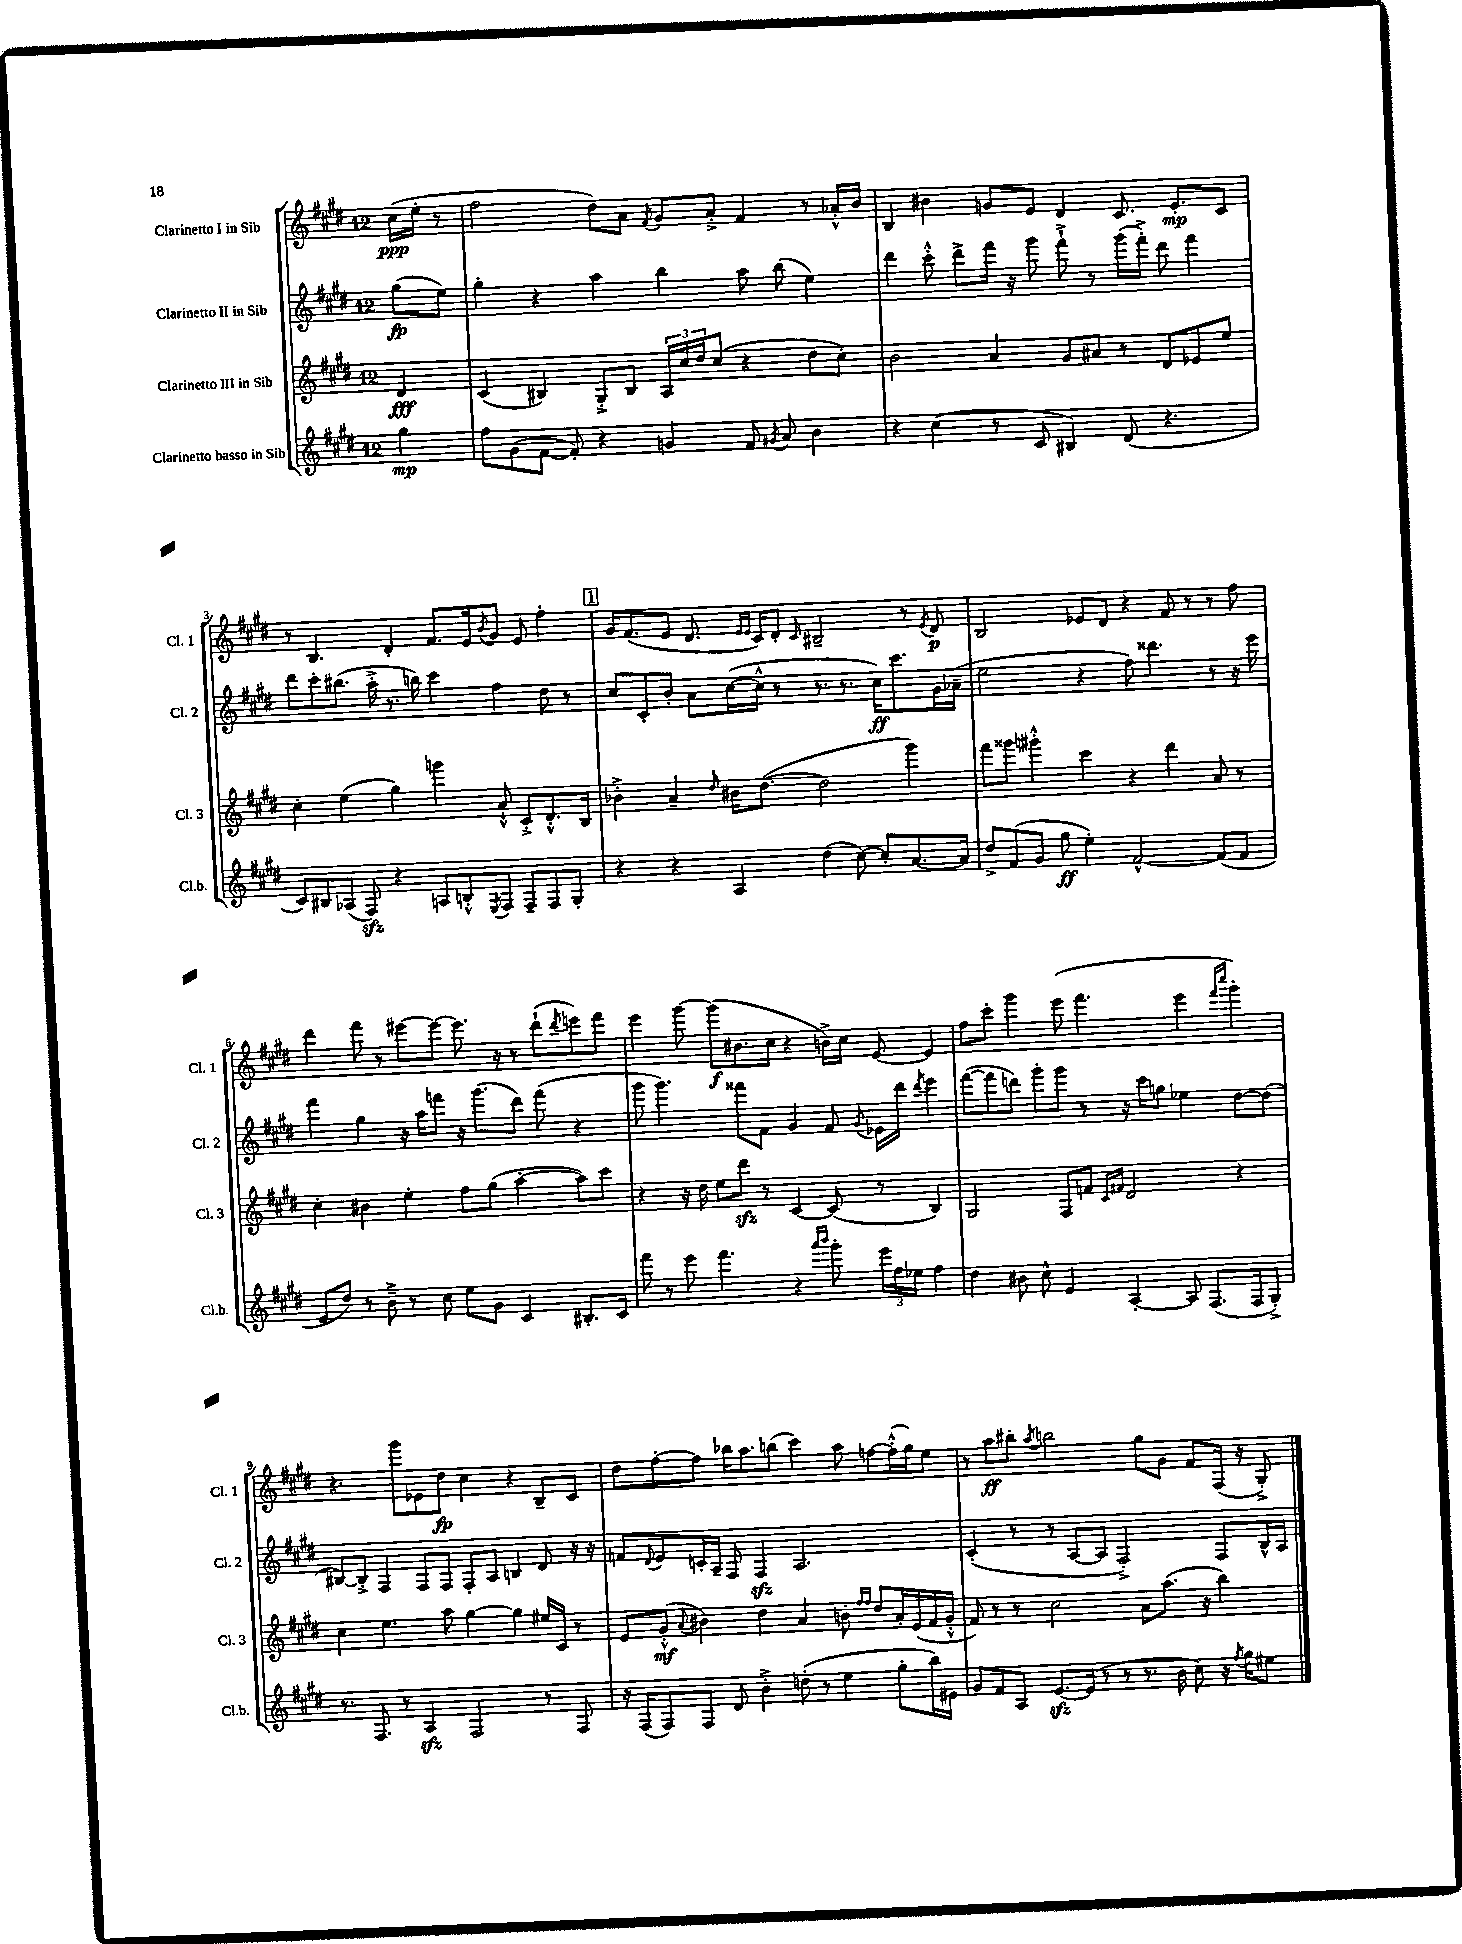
<<
\new StaffGroup <<
\new Staff = "s0" \with { instrumentName = "Clarinetto I in Sib" shortInstrumentName = "Cl. 1" } {
    \clef treble \key e \major \once \override Staff.TimeSignature.style = #'single-digit \time 12/8 \partial 4
    cis''16\ppp( e''16-. r8 |
    fis''2 dis''8) a'8 \acciaccatura { fis'8 } gis'8 a'8-.-> fis'4 r8 aes'16-.-^ b'16 |
    b4 bis'4 g'8 e'8 dis'4 cis'8. e'8.-.\mp cis'8 |
    r8 b4. dis'4-. fis'8. e'16 \acciaccatura { b'8 } gis'8 e'8 fis''4-. |
    \mark \markup { \box "1" } gis'16 fis'8.( e'8 dis'8. \grace { e'16 e'16 } cis'16) dis'8-. \grace { cis'16 } bis2-- r8 \acciaccatura { e'8 } dis'8\p |
    b2 ees'8 dis'8 r4 fis'8 r8 r8 fis''8 |
    dis'''4 fis'''8 r8 eis'''8~ eis'''8~ eis'''8. r16 r8 dis'''8-!( \acciaccatura { dis'''8 } e'''8) fis'''8 |
    e'''4 gis'''8~ gis'''8\f( bis'8. cis''16 r4 b'16->) cis''16 e'8~ e'4 |
    fis''8 cis'''8-. gis'''4 e'''8( fis'''4. e'''4 \grace { fis'''16 cis''''16 } gis'''4-.) |
    r4. gis'''8 ees'8 dis''8\fp cis''4 r4 b8-- cis'8 |
    dis''8 fis''8~-. fis''8 bes''16 a''8. b''8( cis'''4) a''8 f''8~ f''16-.-^( gis''16) e''8 |
    r8 a''8\ff bis''8-. \acciaccatura { a''8 } b''2 gis''8 gis'8 fis'8 fis16( r16 gis8-.->) \bar "|." |
}
\new Staff = "s1" \with { instrumentName = "Clarinetto II in Sib" shortInstrumentName = "Cl. 2" } {
    \clef treble \key e \major \once \override Staff.TimeSignature.style = #'single-digit \time 12/8 \partial 4
    gis''8\fp( e''8) |
    gis''4-. r4 a''4 b''4 a''8 b''8( e''4) |
    dis'''4 cis'''8-.-^ dis'''8-> fis'''16 r16 gis'''8 fis'''8-!-> r8 gis'''16( fis'''16-.->) dis'''8 fis'''4 |
    dis'''8 cis'''8-. bis''8.( a''16-.-> r8. b''16) cis'''4 fis''4 dis''8 r8 |
    \mark \markup { \box "1" } cis''8 cis'8-. b'8-. a'8 cis''16~( cis''16-^ r8 r8. r8. cis''16\ff) cis'''8. gis'16 aes'16--( |
    e''2 r4 fis''8) disis'''4. r8 r16 e'''16 |
    fis'''4 gis''4 r16 a''16 f'''8 r16 gis'''8.( dis'''8) f'''8( r4 |
    gis'''8 gis'''4.) fisis'''8 fis'8 gis'4 fis'8 \acciaccatura { gis'8 } ees'16 dis'''16 \acciaccatura { dis'''8 } e'''4 |
    fis'''8~( fis'''8 d'''8) gis'''8-. gis'''8 r8 r16 cis'''16 g''8 ees''4 dis''8~ dis''8( |
    bis8~) bis8-.-> fis4 fis8 fis8 fis8-. a8 b4 dis'8 r16 r16 |
    f'8 \appoggiatura { dis'8 } e'8 c'16-. a16-- fis8 fis4\sfz a2. |
    cis'4-.( r8 r8 a8~ a8 fis2-.->) fis8 b16-^ a16 \bar "|." |
}
\new Staff = "s2" \with { instrumentName = "Clarinetto III in Sib" shortInstrumentName = "Cl. 3" } {
    \clef treble \key e \major \once \override Staff.TimeSignature.style = #'single-digit \time 12/8 \partial 4
    dis'4\fff |
    cis'4( bis4) gis8-.-> bis8 \tuplet 3/2 { a16 cis''16 dis''16 } cis''8( r4 dis''8 cis''8-.) |
    b'2 a'4 gis'8 ais'8 r8 dis'8 ees'8 e''8 |
    cis''4-. e''4( gis''4) g'''4 a'8-!-^ cis'8-.-> dis'8.-.-^ b16 |
    \mark \markup { \box "1" } bes'4-.-> a'4-- \grace { dis''16 } bis'16 dis''8.~( dis''2 gis'''4) |
    fis'''8 gisis'''8 gis'''4-.-^ cis'''4 r4 dis'''4 a'8 r8 |
    cis''4-. bis'4 e''4-. fis''8 gis''8( a''4~-. a''8) cis'''8 |
    r4 r16 dis''16 e''8 dis'''8\sfz r8 cis'4~ cis'8( r8 b4) |
    gis2 fis8 f'8 \grace { cis'16 fis'16 } dis'2 r4 |
    cis''4 e''4. a''8 gis''4~ gis''4 eis''16 cis'16 r8 |
    e'8 gis'8-.-^\mf( \appoggiatura { a'8 } bis'4) dis''4 a'4 b'8-. \grace { fis''16 fis''16 } dis''8 a'16-. e'16( fis'16 gis'16-.-^ |
    fis'8) r8 r8 cis''2 a'8 a''8.( r16 b''4) \bar "|." |
}
\new Staff = "s3" \with { instrumentName = "Clarinetto basso in Sib" shortInstrumentName = "Cl.b." } {
    \clef treble \key e \major \once \override Staff.TimeSignature.style = #'single-digit \time 12/8 \partial 4
    gis''4\mp |
    fis''8 gis'8( fis'8~ fis'8-.) r4 g'4 fis'8 \acciaccatura { gis'8 } a'8 b'4 |
    r4 cis''4( r8 cis'8 bis4) dis'8( r4. |
    cis'8) bis8 aes8( fis8\sfz) r4 a8 b8-.-^ \acciaccatura { e8 } fis8 fis8-- fis8 gis8-. |
    \mark \markup { \box "1" } r4 r4 a4 dis''4( cis''8~) cis''8-. a'8.~ a'16 |
    dis''8-> fis'8( gis'8 gis''8\ff e''4-.) fis'2~-^ fis'8( fis'8 |
    e'8 dis''8) r8 b'8---> r8 cis''8 e''8 gis'8 cis'4 bis8.-. cis'16 |
    fis'''8 r8 e'''8 fis'''4. r4 \grace { a'''16 b'''16 } gis'''8-. \tuplet 3/2 { e'''16 fis''16 ees''16 } fis''4 |
    dis''4 bis'8 cis''8-^ e'4 a4~-. a8 fis8.( fis16 gis8-.->) |
    r8. fis8. r8 a4\sfz fis2 r8 fis8 |
    r16 fis16( fis8) fis8 dis'8 b'4-.-> d''8-.( r8 e''4 gis''8-. b''16) eis'16 |
    gis'8 fis'8 a8 e'8.~\sfz e'16( r8 r8 r8. b'16 cis''8) r16 \acciaccatura { fis''8 } gis''16 eis''8 \bar "|." |
}
>>
>>
